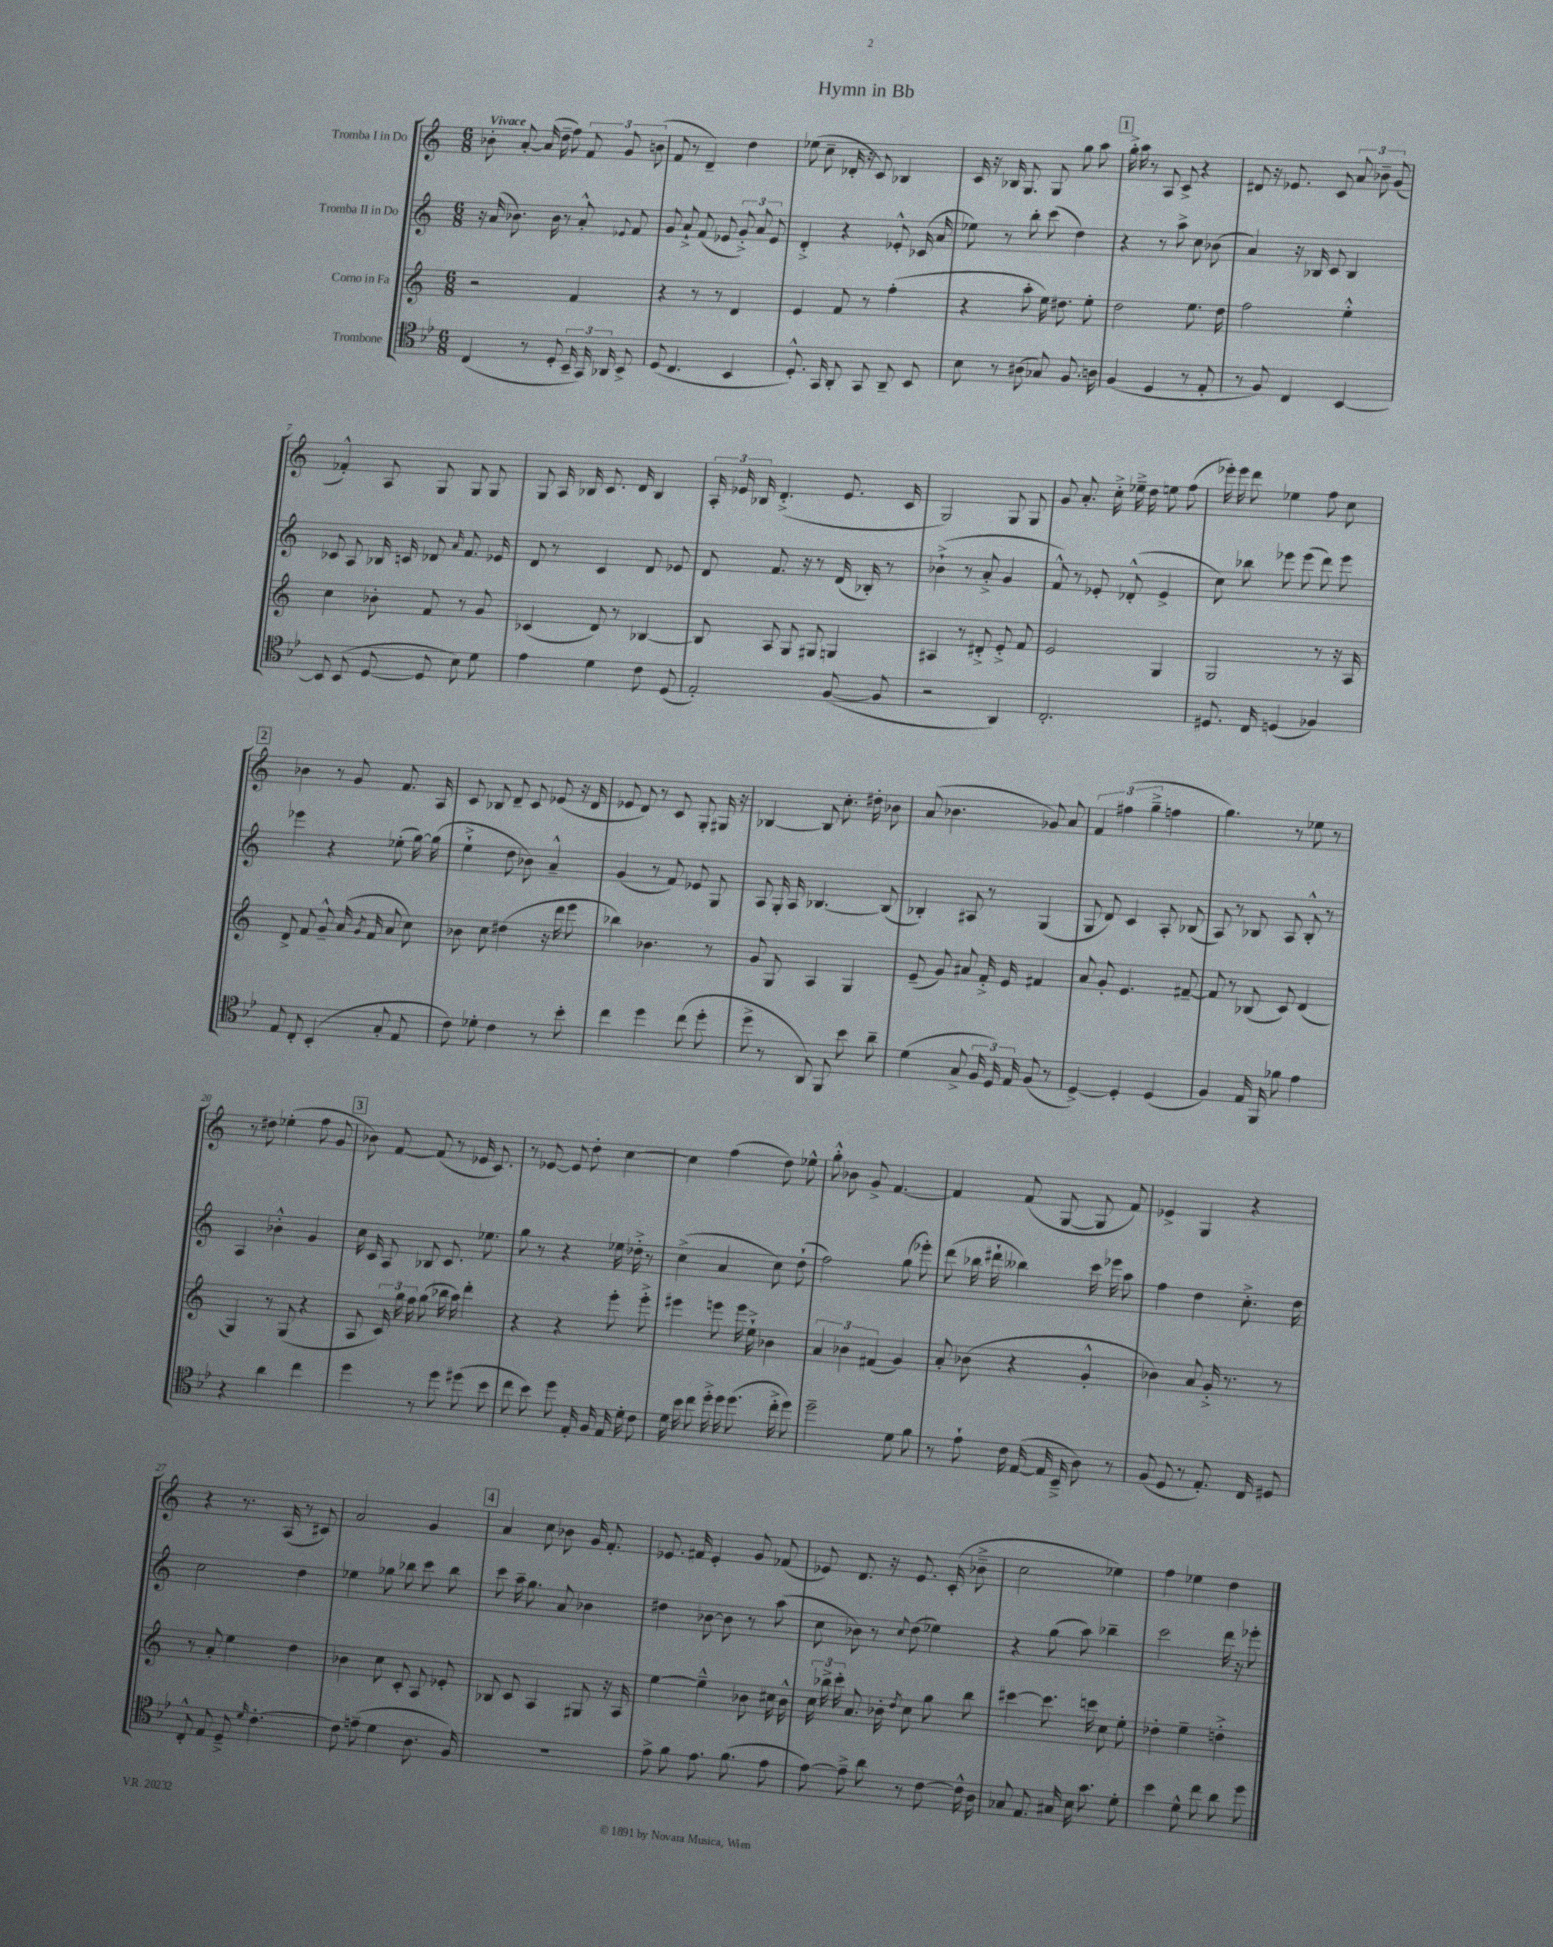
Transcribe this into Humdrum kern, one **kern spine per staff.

**kern	**kern	**kern	**kern
*part4	*part3	*part2	*part1
*staff4	*staff3	*staff2	*staff1
*I"Trombone	*I"Corno in Fa	*I"Tromba II in Do	*I"Tromba I in Do
*clefC4	*clefG2	*clefG2	*clefG2
*k[b-e-]	*k[]	*k[]	*k[]
*M6/8	*M6/8	*M6/8	*M6/8
=1	=1	=1	=1
!	!	!	!LO:TX:a:B:t=Vivace
(4C/	2r	16r	8b-X'\
.	.	(16a/	.
.	.	8.b-X\)	[8a'/
8r	.	.	(16a/]
.	.	16b-\	16dd~\
8D'/	.	8r	8ff\)
24BB-~/	4f/	8a'^^/	12f/
24GG/)	.	.	.
24AA-X/	.	.	12g/
.	.	8qqe-X/	.
8BB-^/	.	8f/	.
.	.	.	(12bn\
=2	=2	=2	=2
(8D/	4r	8g/	8f/
4.C/	.	8a`^/	8r
.	8r	(8f/	4d~/)
.	8r	8e-X/	.
4BB-/	4d/	12g'^/)	4dd\
.	.	12a/	.
.	.	12e-/	.
=3	=3	=3	=3
8.D'^^/)	4e/	4d'^/	(8ee-X\
.	.	.	8cc~\
16GG/	.	.	.
8AA'/	8f/	4r	16d-X'/
.	.	.	16r
8GG/	8r	.	8c/)
8AA~/	(4ff'\	8e-X'^^/	4B-X/
8BB-/	.	(16c-X/	.
.	.	16a/	.
=4	=4	=4	=4
8B-\	4r	8ee-X\)	16c/
.	.	.	16r
8r	.	8r	16B-X/
.	.	.	8.G/
(8A#X\	8aa'\	8bb'\	.
8G-X/)	16ee\)	(8ccc\	8G/
.	8.dd#X\	.	.
8.F/	.	4dd\)	8gg\
.	8ee'\	.	8aa\
16An\	.	.	.
!!LO:REH:place=s1:t=1
=5	=5	=5	=5
(4F/	2dd\	4r	16gg'^\
.	.	.	16aa\
.	.	.	8r
4D/	.	8r	8A/
.	.	8aa^\	8c^/
8r	8.ee\	8cc\	4r
8E-'/	.	(8b-X\	.
.	16dd\	.	.
=6	=6	=6	=6
8r	2ff\	4a/)	8d#X/
8F/)	.	.	16r
.	.	.	8.e-X/
4C/	.	16r	.
.	.	16B-X/	.
.	.	8c/	8c/
[4BB-/	4ee'^^\	4B-/	12a/
.	.	.	12b-X~\
.	.	.	(12g/
!!LO:LB:g=z
=7	=7	=7	=7
8BB-/]	4cc\	8c-X/	4f-X'^^/)
(8BB-/	.	8A/	.
[8D/	8b-X'\	16B-X/	8A/
.	.	16cn/	.
8D/]	8f/	8d-X/	8G/
.	.	16qqa/	.
8B-\)	8r	8.f/	8G/
8d\	8g/	.	8G/
.	.	16e-X/	.
=8	=8	=8	=8
4e-\	(4c-X/	8d/	8G/
.	.	8r	16A/
.	.	.	16B-X/
4d\	8d/)	4c/	8.c/
.	8r	.	.
.	.	.	16d/
8c\	[4B-X/	8d/	4B-/
(8D/	.	8e-X/	.
=9	=9	=9	=9
2E-'/)	8B-/]	8d/	24A'/
.	.	.	24e-X/
.	.	.	24B-X/
.	8A/	8.f/	(4.d'^/
.	8G/	.	.
.	.	16r	.
.	8G#X/	8r	.
([8F/	4Gn/	(16d/	8.e-/
.	.	16B-X'/)	.
8F/]	.	8r	.
.	.	.	16c/
=10	=10	=10	=10
2r	4A#X/	(4b-X`^\	2G/)
.	8r	8r	.
.	8d#X'^/	8a'^/	.
4AA/)	8e'^/	4g/	8G/
.	8f/	.	8G/
=11	=11	=11	=11
2.C'/	2e/	8f^^/)	8g/
.	.	8r	8.a'/
.	.	8e-X'/	.
.	.	.	16cc'^\
.	.	(8d-X'^^/	16ee-X~^\
.	.	.	16dd\
.	4G/	4e-^/	8een\
.	.	.	(8ff\
=12	=12	=12	=12
8.D#X/	2G/	8cc\)	16eee-X'\)
.	.	.	16eee-\
.	.	8bb-X\	8ddd\
16C/	.	.	.
(4Dn/	.	8eee-X\	4ee-X\
.	.	(8eee-\	.
4F-X/)	8r	8ddd\)	8ff\
.	16r	8eee-\	8cc\
.	16A/	.	.
!!LO:LB:g=z
!!LO:REH:place=s1:t=2
=13	=13	=13	=13
8E-/	8d^/	4eee-X\	4b-X\
8C'/	8f/	.	.
(4BB-'/	8g~^^/	4r	8r
.	(16a/	.	8g/
.	8qg/	.	.
.	16f/	.	.
8G'/	8a/	(8ee-X'\	8.f/
8E-/	8cc\)	[16gg\)	.
.	.	(16gg\]	16A/
=14	=14	=14	=14
8c\)	8b-X\	4ee`^\	8c/
8d-X'\	8cc\	.	8B-X/
4c\	(4dd#X\	8dd\	8d~/
.	.	8b-X\)	8c/
8r	16r	4a~^^/	(8e-X/
.	16ddd\	.	.
8b-'\	8eee\	.	16r
.	.	.	16d/
=15	=15	=15	=15
4cc\	4bb-X\)	(4g/	8e-X/
.	.	.	8d/)
4dd\	4.b-X\	8r	8r
.	.	8f/)	8c/
(8cc\	.	8e-X/	8G'/
8dd'\	8r	8G/	16G#X/
.	.	.	16r
=16	=16	=16	=16
8dd^\	8g/	8A/	[4B-X/
8r	8G/	16G'/	.
.	.	16A/	.
8AA/)	4A/	[4.B-X/	8B-/]
8FF/	.	.	8.cc'\
8b-\	4G/	.	.
.	.	.	16dd#X'\
8a~\	.	(8B-/]	8b-X\
=17	=17	=17	=17
(4d\	(8e~/	4B-X'/)	(8a/
.	8g/)	.	4.b-X\
8G^/	8a#X/	8A#X/	.
24F/	16f'^/	8r	.
24D/)	.	.	.
.	16e/	.	.
24E-/	.	.	.
(8F/	4f#X/	(4G/	8g-X/)
8r	.	.	8a/
=18	=18	=18	=18
[4D^/)	8a/	8G/	6f/
.	8g'/	8d/)	.
.	.	.	(6ff#X\
4D'/]	4.e/	4c/	.
.	.	.	6gg~^\
(4D/	.	8A'/	4ffn\
.	[8f#X~/	(8B-X/	.
=19	=19	=19	=19
4F/)	8f#/]	8A/)	4.gg\)
.	8r	8r	.
16E-/	(8B-X/	8B-X/	.
16FF/	.	.	.
8f-X\	8c/)	8A/	8r
4e-\	(4d/	8B-'^^/	8ee-X\
.	.	8r	8r
!!LO:LB:g=z
=20	=20	=20	=20
4r	4G/)	4A/	8r
.	.	.	8dd#X\
4a\	8r	4b-X'^^\	(4ee-X'\
.	(8G/	.	.
4cc\	4r	4g/	8ff\
.	.	.	8g/
!!LO:REH:place=s1:t=3
=21	=21	=21	=21
4dd\	8A/	16cc\	8b-X\)
.	.	16c/	.
.	24c/)	8A/	[8f/
.	24gg\	.	.
.	24ff\	.	.
8r	(8gg\	8B-X/	(8f/]
8dd\	16bb-X\	8.c/	8r
.	16aa\)	.	.
(8dd#X\	4ddd'\	.	16e-X/
.	.	8.ee-X\	8.c/)
8b-\	.	.	.
=22	=22	=22	=22
8cc\	4r	8gg\	8r
8b-\)	.	8r	[8e-X/
8dd\	4r	4r	8e-/]
16E-'/	.	.	8dd'\
16F/	.	.	.
16E-/	8eee'\	16ee-X\	[4cc\
16d'\	.	16dd-X'^\	.
8c\	8eee'^\	8r	.
=23	=23	=23	=23
16d\	4eee#X\	(4cc^\	4cc\]
16b-\	.	.	.
8cc\	.	.	.
16dd'^\	8eeen\	4a/	(4ff\
16dd\	.	.	.
(8.dd\	16eee\	.	.
.	16ee`^\	.	.
.	4b-X\	8cc\)	8dd\)
16cc'^\	.	.	.
8dd\)	.	(8dd`\	8ee-X^^\
=24	=24	=24	=24
2dd~\	6a/	2ff\)	8gg'^^\
.	.	.	8b-X\
.	6b-X\	.	.
.	.	.	8g^/
.	(6f#X/	.	.
.	.	.	[4.f/
8d\	4g/)	(8gg\	.
8f\	.	8eee-X'\)	.
=25	=25	=25	=25
8r	8a'/	(8ddd\	4f/]
8e-`\	(8b-X\	16bb-X\	.
.	.	16ddd#X`\	.
16c\	4r	4bb--X\)	(8f/
([16E-/	.	.	.
16E-/]	.	.	[8G/
16BB-~^/	.	.	.
8A\)	4g'^^/	16ccc\	8G/]
.	.	16eee-X\	.
8r	.	8aa\	8f/)
=26	=26	=26	=26
(8F/	4b-X\)	4ff\	4e-X^/
8D/	.	.	.
8r	8a/	4dd\	4G/
8.E-'/)	16g'^/	.	.
.	8.r	.	.
.	.	8.cc'^\	4r
16C/	.	.	.
8D#X/	8r	.	.
.	.	16dd\	.
!!LO:LB:g=z
=27	=27	=27	=27
8C'^^/	8r	2cc\	4r
8E-/	8a'/	.	.
8D~^/	4ee\	.	8.r
16qqd/	.	.	.
[4.c'\	.	.	.
.	.	.	(16A/
.	4dd\	4dd\	8r
.	.	.	8c#X/)
=28	=28	=28	=28
8c\]	4b-X\	4ee-X\	2a/
(8en~\	.	.	.
4d\	8cc\	8gg-X\	.
.	8c'/	8bb-X\	.
8.A\	8A/	8ccc\	4g/
.	8e-X'/	8bb-\	.
16F/)	.	.	.
!!LO:REH:place=s1:t=4
=29	=29	=29	=29
2.r	8B-X/	8ccc\	4a/
.	8c/	16aa~\	.
.	.	8.gg\	.
.	4A/	.	8cc\
.	.	8a/	8b-X\
.	8G#X/	4b-X\	16g/
.	.	.	8.f'/
.	16r	.	.
.	16A/	.	.
=30	=30	=30	=30
8e-^\	[4ee\	4dd#X\	8.e-X/
8f\	.	.	.
.	.	.	16f#X/
8.e-\	4ee~^^\]	[8b-X\	4e-'/
.	.	8b-\]	.
(8.f\	.	.	.
.	8b-X\	8r	8g/
8e-\	16cc#X\	(8aa\	(8f-X/
.	16b-^^\	.	.
=31	=31	=31	=31
[8e-\)	24cc\	8cc\	8e-X/)
.	24bb-X^\	.	.
.	24ccc'\	.	.
8e-~^\]	8.a/	8b-X\)	8.d/
8a\	.	8r	.
.	16b-X'\	.	16r
.	8qdd/	8qqcc/	.
8r	8cc\	(8dd\	8.e-/
[8c\	8gg\	4ee-X\)	.
.	.	.	(16c'/
16c^^\]	8bb-\	.	8b-X~^\
16A\	.	.	.
=32	=32	=32	=32
8G-X/	[4ccc#X\	4r	2cc\
8.E-/	.	.	.
.	8.ccc#\]	(8gg\	.
16G#X/	.	.	.
16B-\	.	8aa\)	.
8.g\	16cccn\	.	.
.	8cc\	4bb-X~\	4ee-X\)
8d'\	8ee'\	.	.
=33	=33	=33	=33
4b-\	4dd-X'\	2ccc\	4ff\
8d^^\	4ee~\	.	4ee-X\
8cc\	.	.	.
8a\	4ddn'^\	16ddd\	4dd\
.	.	16r	.
8dd\	.	8eee-X'\	.
==	==	==	==
*-	*-	*-	*-
